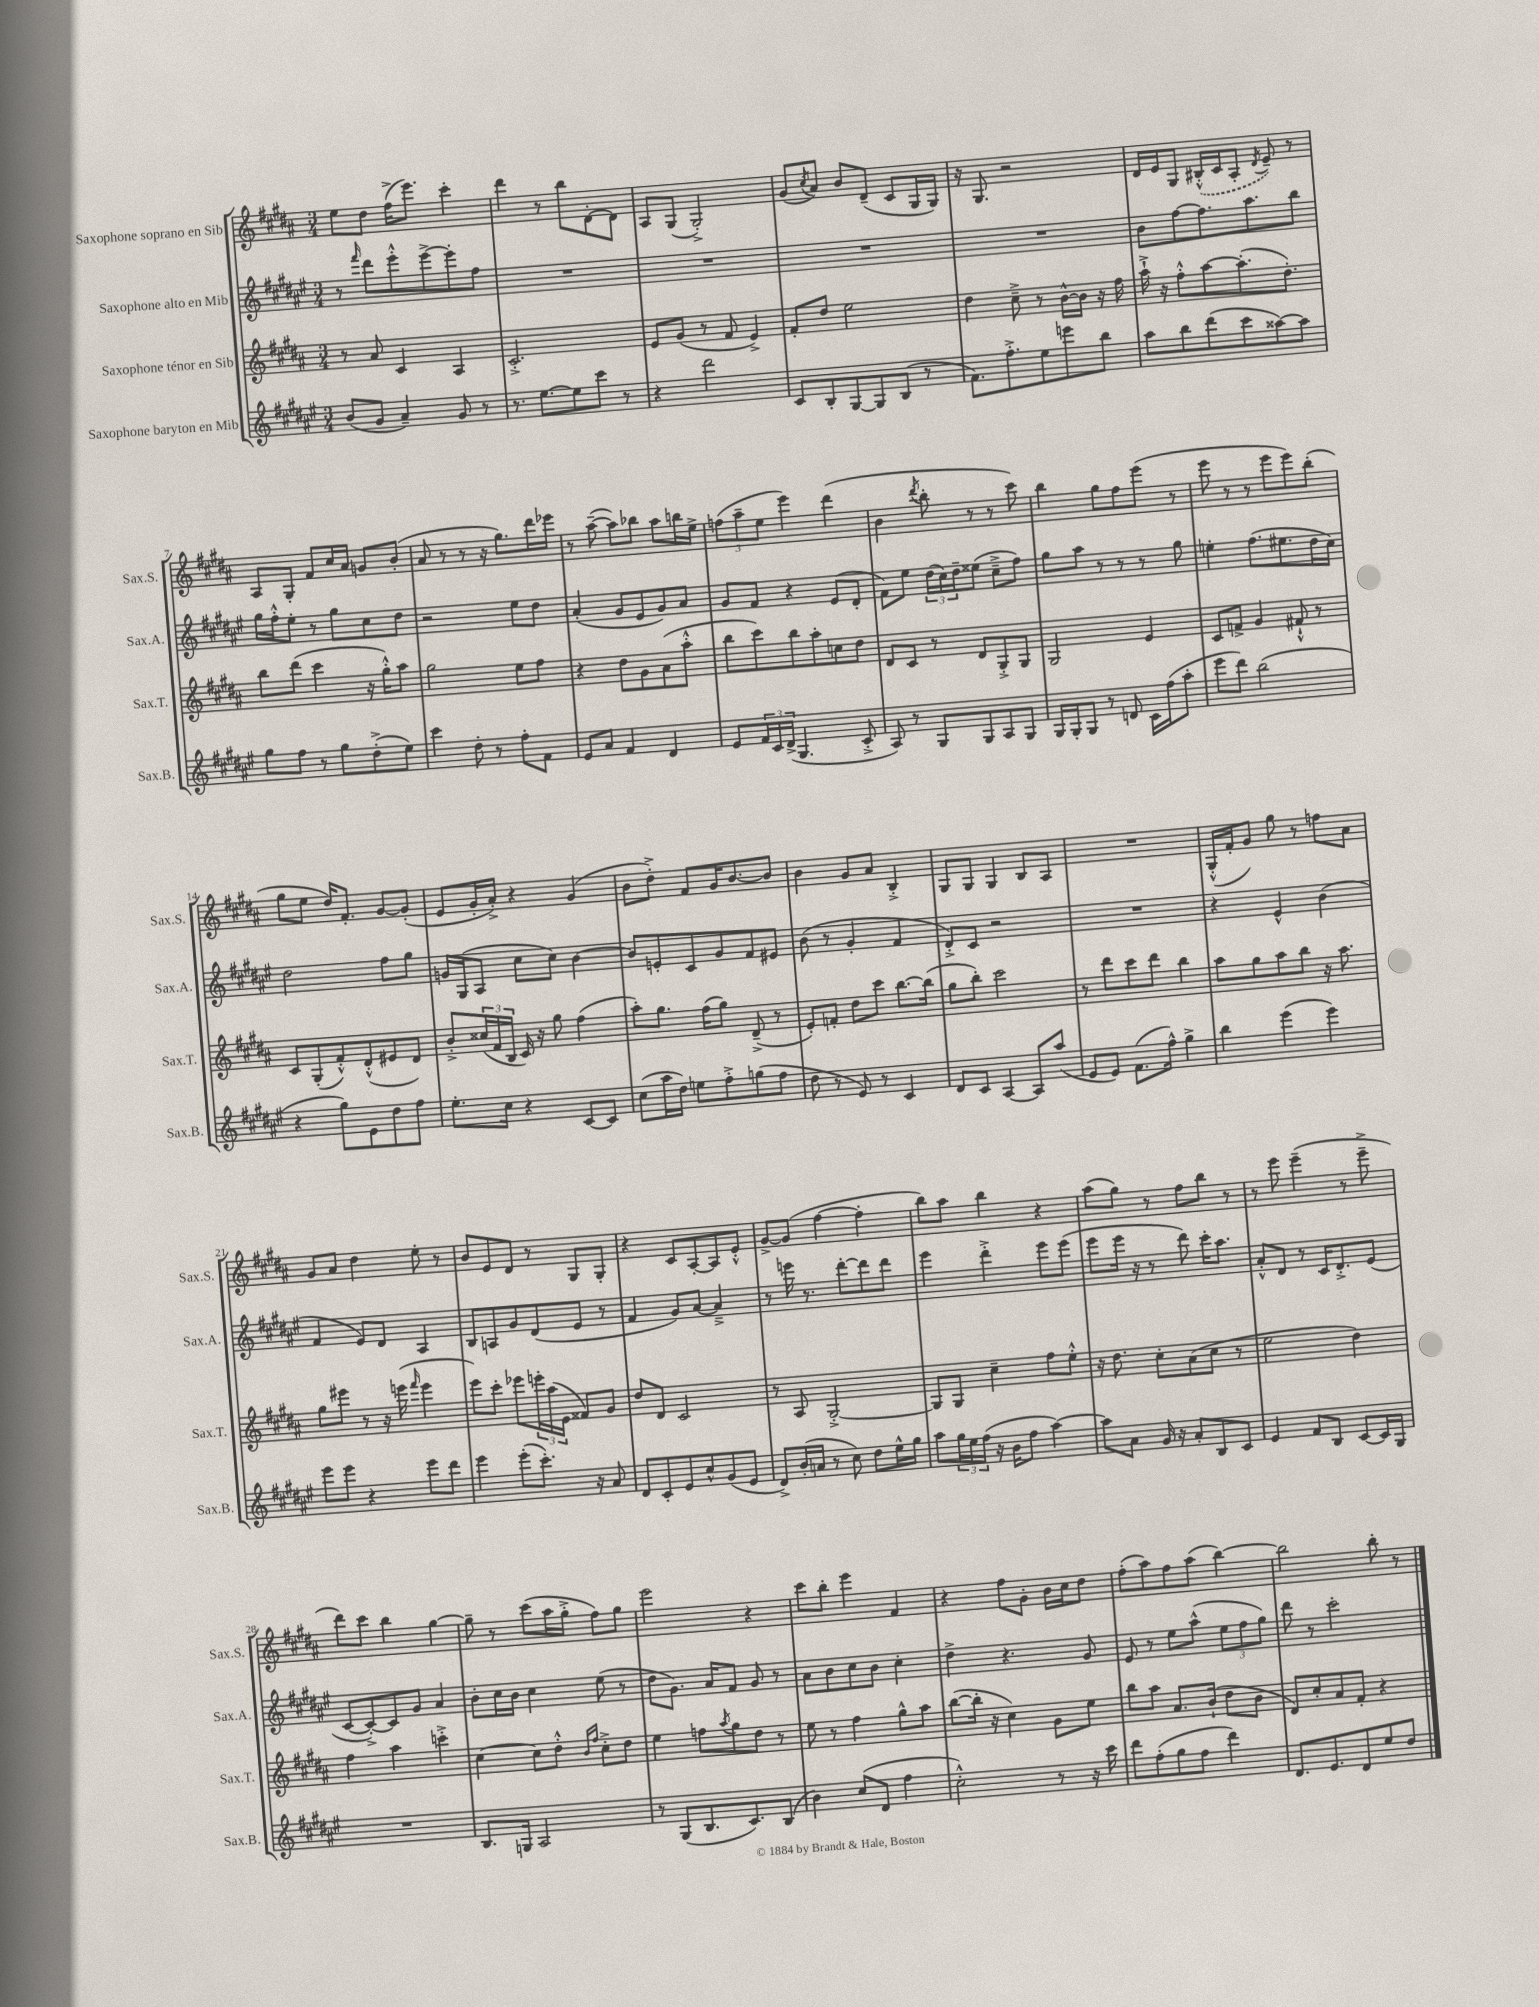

**kern	**kern	**kern	**kern
*part4	*part3	*part2	*part1
*staff4	*staff3	*staff2	*staff1
*I"Saxophone baryton en Mib	*I"Saxophone ténor en Sib	*I"Saxophone alto en Mib	*I"Saxophone soprano en Sib
*I'Sax.B.	*I'Sax.T.	*I'Sax.A.	*I'Sax.S.
*clefG2	*clefG2	*clefG2	*clefG2
*k[f#c#g#d#a#e#]	*k[f#c#g#d#a#]	*k[f#c#g#d#a#e#]	*k[f#c#g#d#a#]
*M3/4	*M3/4	*M3/4	*M3/4
=1	=1	=1	=1
(8b/L	8r	8r	8ee\L
.	.	16qqfff#/	.
8g#/J	8a#/	8ddd#\L	8dd#\J
4a#~/)	4c#/	8eee#'^^\	(16ff#^\KL
.	.	.	8.eee\J)
.	.	[8eee#^\	.
8g#/	4A#/	8eee#'\]	4ccc#'\
8r	.	8ff#\J	.
=2	=2	=2	=2
8.r	2.c#'^/	2.r	4ddd#\
[8.ee#\L	.	.	.
.	.	.	8r
8ee#\]	.	.	8bb\L
8ccc#\J	.	.	[8d#'\
8r	.	.	8d#\J]
=3	=3	=3	=3
4r	8e/L	2.r	8A#/L
.	(8g#/J	.	(8G#/J
2ddd#\	8r	.	2G#'^/)
.	8f#/	.	.
.	4e^/)	.	.
=4	=4	=4	=4
8c#/L	8f#'/L	2.r	(8g#/L
.	.	.	8qcc#/
8B'/	8dd#/J	.	8a#/J)
[8G#/	2ee\	.	8b/L
8G#/]	.	.	(8d#~/J
(8B/J	.	.	8c#/L
8r	.	.	16G#/L
.	.	.	16G#/JJ)
=5	=5	=5	=5
8.f#\L)	4dd#\	2.r	16r
.	.	.	8.G#/
8.ff#'^\	.	.	.
.	8cc#~^\	.	2r
8ee#\	8r	.	.
8eeen\	[16b^^\LL	.	.
.	16b\JJ]	.	.
8bb\J	16r	.	.
.	16ff#\	.	.
=6	=6	=6	=6
8aa#\L	16aa#`^\	8b\L	16d#/LL
.	16r	.	16e/J
8bb\	8ff#'^^\L	[8ff#\	8G#/J
(8ddd#\	[8aa#\	8.ff#\]	(16B#X'^^/LL
.	.	.	16c#/J
8ccc#\	(8.aa#'\]	.	8A#'/J
.	.	8.aa#\	.
.	.	.	8qd#/
[8aa##X\)	.	.	8e~/)
.	8.dd#'\J)	.	.
8aa##\J]	.	8bb\J	8r
!!LO:LB:g=z
=7	=7	=7	=7
8gg#\L	8bb\L	16gg#\LL	8A#/L
.	.	16ff#'^^\J	.
8ff#\J	(8ddd#\J	8ee#'\J	8G#'/J
8r	4ccc#\	8r	8f#/L
8gg#\L	.	8gg#\L	16cc#/L
.	.	.	16a#/JJ
(8dd#'^\	16r	8cc#\	8gn/L
.	16gg#'^^\KL)	.	.
8ee#\J)	8aa#\J	8dd#\J	(8b'/J
=8	=8	=8	=8
4ccc#\	2gg#\	2r	8a#/
.	.	.	8r
8dd#'\	.	.	8r
8r	.	.	16r
.	.	.	8.gg#\L)
8ff#'\L	8ee\L	8ee#\L	.
8f#\J	8ff#\J	8dd#\J	16ddd#\L
.	.	.	16eee-X\JJ
=9	=9	=9	=9
8e#/L	4r	(4a#'/	8r
8a#/J	.	.	([8aa#~\
4f#/	8dd#\L	8g#/L	8aa#\L])
.	8g#\	8e#/	8bb-X\J
4d#/	(8a#\	8g#/)	8aa#\L
.	8aa#'^^\J	8a#/J	16bbn\L
.	.	.	16ee^\JJ
=10	=10	=10	=10
8e#/L	8bb\L	8g#/L	(12ffn\L
.	.	.	12aa#~\
24f#/L	8ccc#\)	8f#/J	.
24c#/	.	.	12ee\J
(24d#^/JJ	.	.	.
4.G#/	8bb\	4r	4eee\)
.	8aa#'\	.	.
.	8ccn\	(8e#/L	(4ddd#\
8c#'^/	8dd#\J	8d#'/J	.
=11	=11	=11	=11
8A#/)	8d#/L	8f#\L)	4b\
8r	8c#/J	8ee#\J	.
.	.	.	8qddd#/
8G#/L	8r	(24dd#\LL	8bb'\
.	.	24cc#\)	.
.	.	24dd#~\J	.
8G#/	8d#/L	(8ee##X\J	8r
8A#/	8G#'^/	8cc#~^\L	8r
8G#/J	8G#/J	8ff#\J)	8ccc#\)
=12	=12	=12	=12
16G#/LL	2G#/	8gg#\L	4bb\
16G#'/J	.	.	.
8G#/J	.	8aa#\J	.
8r	.	8r	8gg#\L
8dn/	.	8r	8ff#\
16c#\LL	4e/	8r	(8eee\J
(16ff#\J	.	.	.
8aa#'\J	.	8gg#\	8r
=13	=13	=13	=13
8eee#\L	8c#/L	4een'\	8eee\
8ddd#\J)	8fn^/J	.	8r
(2bb\	4g#/	(8.ff#\L	8r
.	.	.	8eee\L
.	.	8.ee#X\	.
.	8f#X`^^/	.	8eee\)
.	8r	16dd#\L	(8bb'\J
.	.	16cc#\JJ)	.
!!LO:LB:g=z
=14	=14	=14	=14
4r	8c#/L	2dd#\	8gg#\L
.	(8G#'/	.	8ee\J
8gg#\L)	8f#'^^/)	.	16dd#/KL)
.	.	.	8.f#'/J
8e#\	(8d#'^^/	.	.
8dd#\	8e#X/	8ff#\L	[8g#/L
8ff#\J	8d#/J)	8gg#\J	(8g#'/J]
=15	=15	=15	=15
8.ee#'\L	8b'^/L	16gn/LL	8e/L
.	.	(16G#/J	.
.	(24cc##X/L	8A#/J	16g#'/L
.	24f#/	.	.
16cc#\Jk	.	.	16a#'^/JJ)
.	24B/JJ	.	.
4r	16c#/)	8cc#\L	4r
.	16r	.	.
.	8gg#\	8cc#\J)	.
[8c#/L	(4ff#\	[4b\	(4g#/
8c#/J]	.	.	.
=16	=16	=16	=16
(8cc#\L	8aa#'\L)	8b/L]	8b\L
16aa#\L	8.gg#\J	8en'/	8dd#'^\J)
16dd#\JJ)	.	.	.
8een\L	.	8c#/	8f#/L
.	(16ff#\KL	.	.
8ff#'^\	8gg#\J)	8g#/	16g#/K
.	.	.	[8.b/
(8ggn\	(8d#~^/	8f#/	.
8ff#\J	8r	8e#X/J	8b/J]
=17	=17	=17	=17
8dd#\	8e'/L)	(8b\	4b\
8r	8fn'/J	8r	.
8e#/)	8dd#\L	4g#'/	8g#/L
8r	8ccc#\J	.	8a#/J
4c#/	[8.bb\L	4f#/	4B'^/
.	(16bb\Jk]	.	.
=18	=18	=18	=18
8d#/L	8gg#\L	8d#'^/L)	8G#/L
8c#/J	8bb'\J)	8c#/J	8G#/J
[4A#/	2ccc#\	2r	4G#/
8A#/L]	.	.	8B/L
(8aa#/J	.	.	8A#/J
=19	=19	=19	=19
8e#/L	8r	2.r	2.r
8e#/J)	8ddd#\L	.	.
(8.f#\L	8ccc#\	.	.
.	8ddd#\J	.	.
16ff#^^\Jk)	.	.	.
4gg#^\	4bb\	.	.
=20	=20	=20	=20
4bb\	8aa#\L	4r	(16G#'^^/LL
.	.	.	16f#'/J
.	8gg#\	.	8g#/J)
(4eee#\	8aa#\	4e#^^/	8gg#\
.	8bb\J	.	8r
4eee#\)	16r	(4b\	8ffn\L
.	8.aa#\	.	.
.	.	.	8a#\J
!!LO:LB:g=z
=21	=21	=21	=21
8eee#\L	8gg#\L	4f#/	8g#/L
8eee#\J	8eee#X\J	.	8a#/J
4r	8r	8e#/L)	4dd#\
.	16r	8d#/J	.
.	(16eeen\	.	.
.	16qqfff#/	.	.
8eee#\L	4eee\	4A#/	8ee'\
8ddd#\J	.	.	8r
=22	=22	=22	=22
4eee#\	8eee\L)	8B/L	8b/L
.	8ccc#'\J	8An/	8e/
(8eee#'\L	8eee-X\L	8g#/	8d#/J
8.ccc#'\J)	24eeen'\L	(8d#/	8r
.	(24aa#\	.	.
.	24e\JJ	.	.
.	8f##X/L)	8e#/J	8G#/L
16r	.	.	.
8a#/	8g#/J	8r	8G#'/J
=23	=23	=23	=23
8d#/L	8dd#/L	4f#/	4r
8c#'/	8d#/J	.	.
8e#/	2c#/	8g#/L)	8c#/L
8cc#^^/	.	[8a#/J	[8A#'/
(8g#/	.	4a#~^/]	8A#/]
8e#/J	.	.	8e'^^/J
=24	=24	=24	=24
8d#^/L)	8r	8r	[8g#^/L
(16b'/L	8A#/	16eeen\	(8g#/J]
16an/JJ	.	8.r	.
8r	[2G#'^/	.	[4ff#\
8cc#\)	.	[8ddd#'\L	.
8dd#\L	.	8ddd#\]	4ff#'\]
16ee#^^\L	.	8ddd#\J	.
16gg#\JJ	.	.	.
=25	=25	=25	=25
8aa#\L	8G#/L]	4eee#\	8bb\L)
24gg#\L	8G#/J	.	8aa#\J
24ee#\	.	.	.
(24ff#\JJ	.	.	.
16r	4cc#~\	4ddd#'^\	4bb\
16b\KL	.	.	.
8ff#\J	.	.	.
[4aa#\)	8ff#\L	8eee#\L	4r
.	8ee'^^\J	(8eee#\J	.
=26	=26	=26	=26
8aa#\L]	16r	8eee#\L	(8aa#\L
.	8.dd#\	.	.
8a#\J	.	16eee#\Jk	8gg#\J)
.	.	16r	.
16g#/	8cc#'\L	8r	8r
16r	.	.	.
8a#'/L	(8a#\	8ddd#\)	8ff#\L
8B/	8cc#\J	16ccc#'\KL	8bb\J
.	.	8.aa#\J	.
8c#/J	8r	.	8r
=27	=27	=27	=27
4e#/	2ee\	8a#'^^/L	8r
.	.	8d#/J	8eee\
8f#/L	.	8r	(4eee~\
8B/J	.	16c#/KL	.
.	.	8.d#'^/	.
[8c#/L	4dd#\)	.	8r
16c#/L]	.	(8e#/J	8eee~^\
16G#/JJ	.	.	.
!!LO:LB:g=z
=28	=28	=28	=28
2.r	4ff#\	[8c#/L	8ddd#\L)
.	.	8c#'^/_)	8ccc#\J
.	4aa#\	8c#/]	4bb\
.	.	8g#/J	.
.	4cccn'^\	4a#/	[4gg#\
=29	=29	=29	=29
8.B/L	[4cc#\	8b'\L	8gg#~\]
.	.	16cc#\L	8r
16Gn/Jk	.	16b\JJ	.
2A#/	8cc#\L]	4cc#\	(8ccc#\L
.	8dd#'^^\J	.	16aa#\L
.	.	.	16gg#'^\JJ
.	16qqb/LL	.	.
.	16qqff#/JJ	.	.
.	8cc#'^\L	(8ee#\	8ff#\L)
.	8dd#\J	8r	8gg#\J
=30	=30	=30	=30
8r	4ee\	8dd#\L	2eee\
(8G#/L	.	8.g#\J)	.
8.B/	8ffn\L	.	.
.	.	16a#/KL	.
.	8qaa#/	.	.
.	8gg#\	8f#/J	.
8.c#/)	.	.	.
.	8dd#\J	8g#/	4r
(8B/J	8r	8r	.
=31	=31	=31	=31
4b\)	8ee\	8a#\L	8ccc#\L
.	8r	8b\	8bb'\J
(8cc#/L	4ff#\	8cc#\	4eee\
8d#/J	.	8b\J	.
4ff#\	8gg#^^\L	4cc#'\	4f#/
.	8aa#\J	.	.
=32	=32	=32	=32
2cc#'^^\)	([8bb\L	4dd#^\	4r
.	16bb'\Jk]	.	.
.	16r	.	.
.	4cc#\)	4.r	8ff#\L
.	.	.	8g#'\J
8r	8g#\L	.	16b\LL
.	.	.	16cc#\J
16r	8ee\J	8g#/	8dd#\J
16ccc#\	.	.	.
=33	=33	=33	=33
8ddd#\L	8bb\L	8e#/	(8ff#'\L
(8ff#'\	8aa#\J	8r	8aa#\)
8gg#\	8.a#/L	8ee#\L	8ff#\
8ff#\J	.	(8aa#^^\J	(8aa#\J
.	(16b`/Jk	.	.
4ddd#\)	8dd#\L	12ee#\L	[4bb\)
.	.	12ff#\	.
.	8b\J	.	.
.	.	12gg#\J)	.
=34	=34	=34	=34
8.d#/L	8d#/L)	8ddd#\	2bb\]
.	8cc#'/	8r	.
8.e#/	.	.	.
.	8a#/	2ccc#'\	.
8d#/	8f#'/J	.	.
8ee#/	4r	.	8bb'\
8dd#/J	.	.	8r
==	==	==	==
*-	*-	*-	*-
